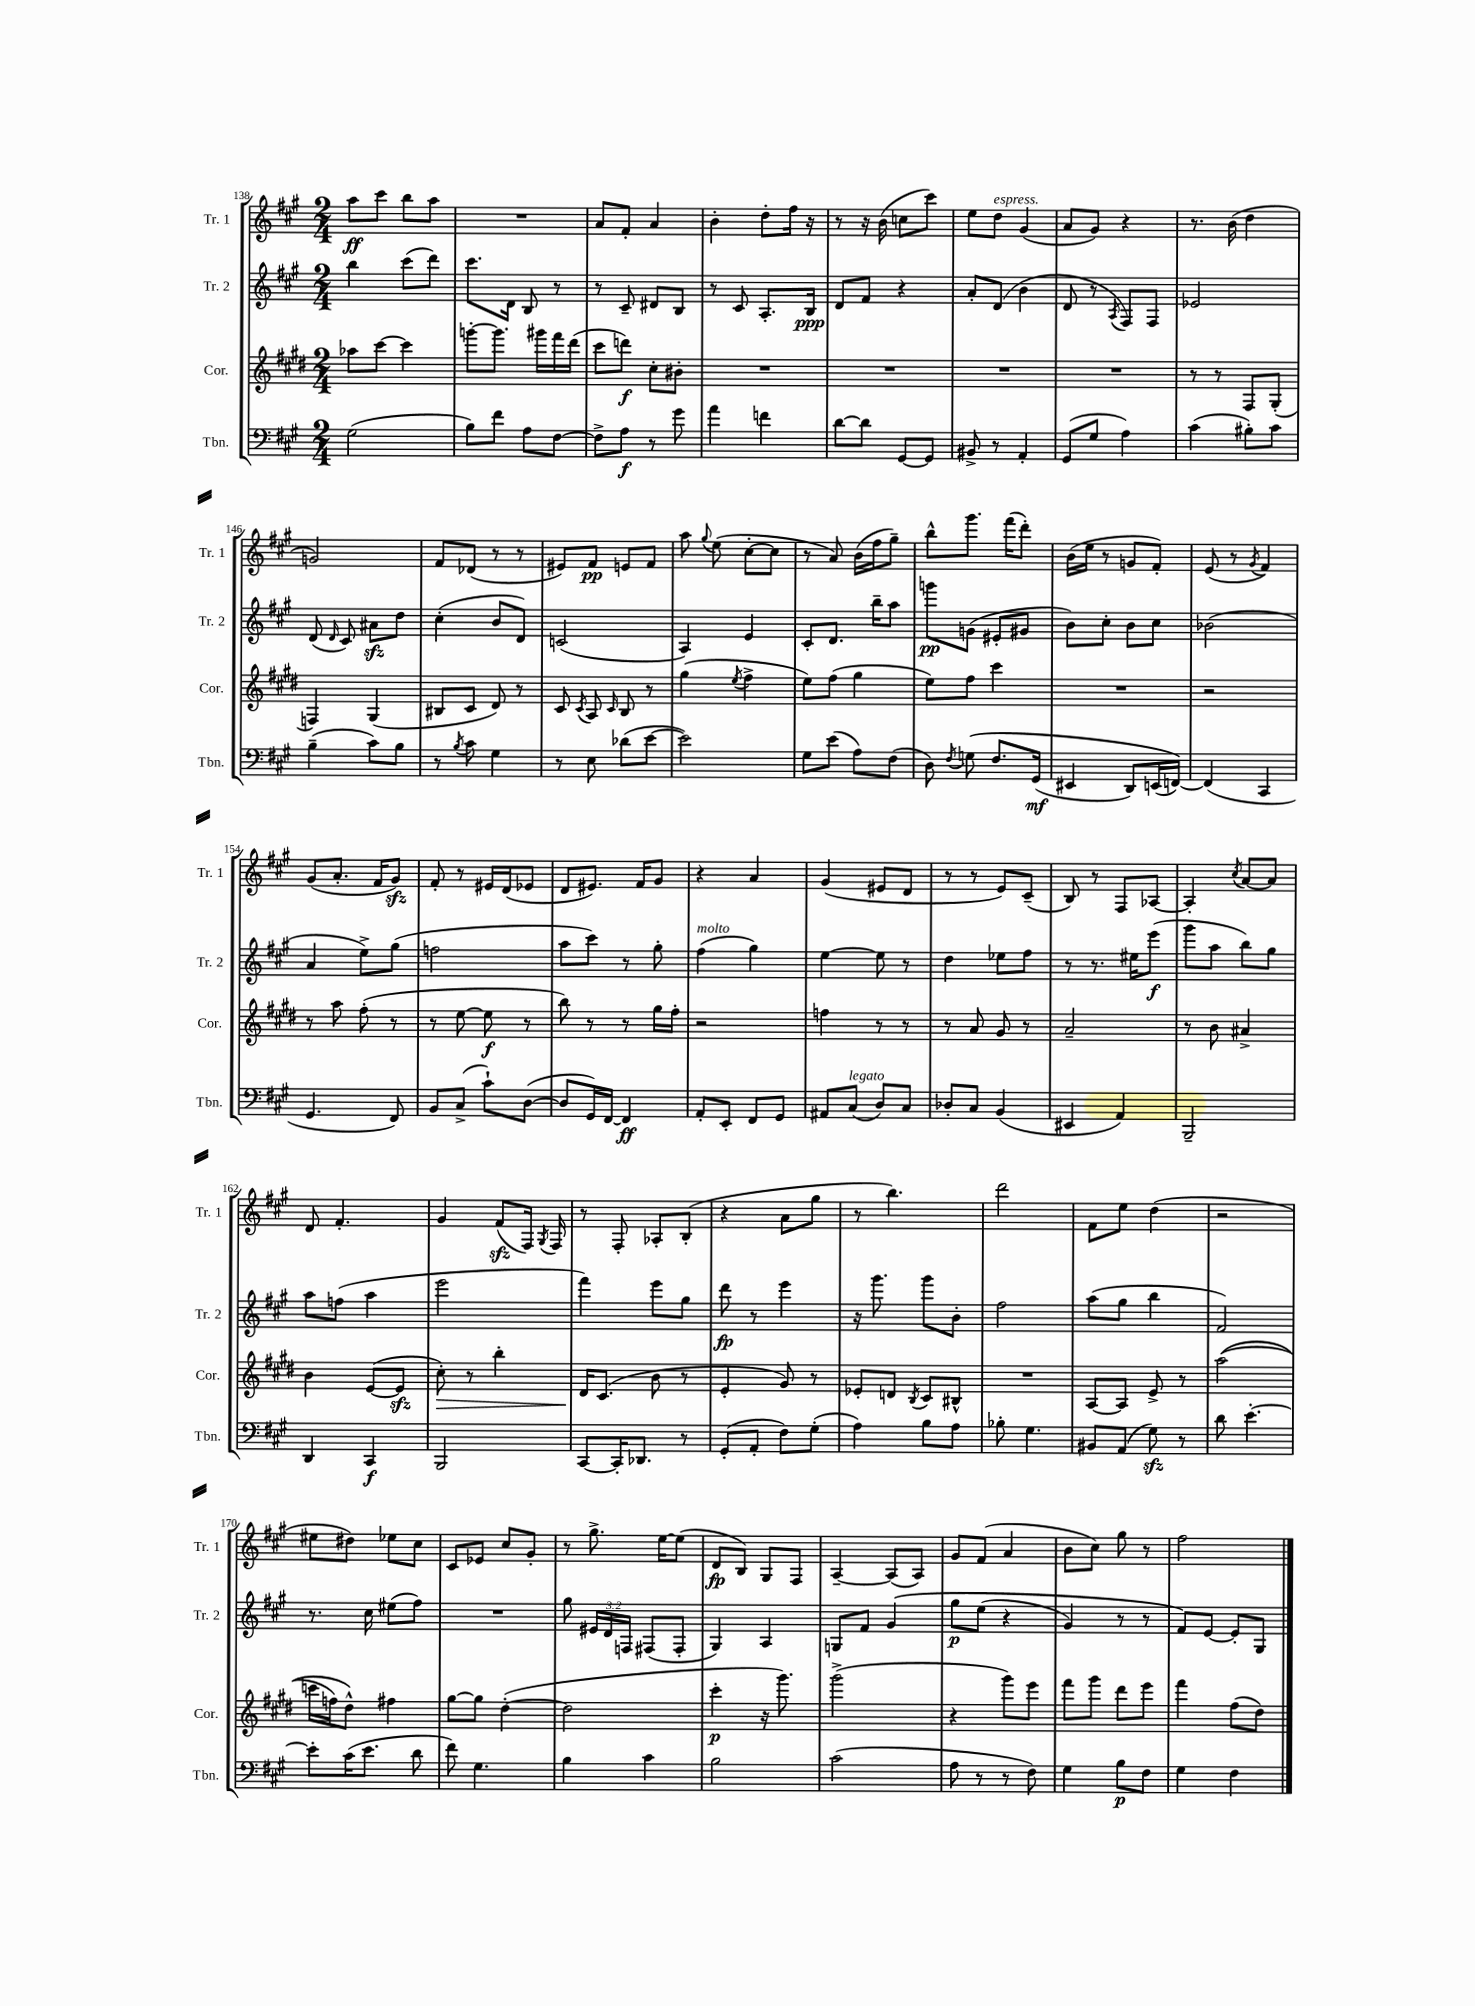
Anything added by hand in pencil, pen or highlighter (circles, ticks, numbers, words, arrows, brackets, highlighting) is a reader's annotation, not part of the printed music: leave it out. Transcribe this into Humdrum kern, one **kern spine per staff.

**kern	**kern	**kern	**kern
*staff4	*staff3	*staff2	*staff1
*clefF4	*clefG2	*clefG2	*clefG2
*k[f#c#g#]	*k[f#c#g#d#]	*k[f#c#g#]	*k[f#c#g#]
*M2/4	*M2/4	*M2/4	*M2/4
(2G#	8aa-	4bb	8aa
.	[8ccc#	.	8ccc#
.	4ccc#]	(8ccc#	8bb
.	.	8ddd)	8aa
=	=	=	=
8B)	[8ggg'	8.ccc#	2r
8f#	8.ggg]	.	.
.	.	16d	.
8A	.	8B	.
.	16ggg#	.	.
[8F#	16fff#	8r	.
.	(16ddd#	.	.
=	=	=	=
8F#^]	8ccc#	8r	8a
8A	8ddd)	8c#~	8f#'
8r	8cc#'	8d#	4a
8g#	8b#'	8B	.
=	=	=	=
4a	2r	8r	4b'
.	.	8c#	.
4f	.	8.A'	8dd'
.	.	.	16ff#
.	.	16B	16r
=	=	=	=
[8d	2r	8d	8r
8d]	.	8f#	16r
.	.	.	(16b
[8GG#	.	4r	8cc
8GG#]	.	.	8ccc#)
=	=	=	=
8BB#^	2r	8a'	8ee
8r	.	(8d	8dd
4AA'	.	4b	(4g#
=	=	=	=
(8GG#	2r	8d	8a
8G#	.	8r	8g#)
.	.	8qA	.
4A)	.	8F#)	4r
.	.	8F#	.
=	=	=	=
(4c#	8r	2e-	8.r
.	8r	.	.
.	.	.	(16b
8B#')	8F#	.	4dd
8c#	(8G#'	.	.
=	=	=	=
(4B~	4F)	(8d	2g)
.	.	16qqd	.
.	.	8c#)	.
8c#)	(4G#	8a#	.
8B	.	8dd	.
=	=	=	=
8r	8B#	(4cc#'	8f#
8qB	.	.	.
8c#	8c#	.	(8d-
4G#	8d#)	8b	8r
.	8r	8d)	8r
=	=	=	=
8r	8c#	(2c	8e#)
.	8qc#	.	.
8E	8A	.	8f#
.	16qqc#	.	.
(8d-	8B	.	8e
[8e	8r	.	8f#
=	=	=	=
2e])	(4gg#	4A)	8aa
.	.	.	8qqgg#
.	.	.	(8ee
.	8qee	.	.
.	4ff#^	4e	[8cc#'
.	.	.	8cc#]
=	=	=	=
8G#	8ee)	8c#'	8r
(8e	(8ff#	8.d	8a)
8A)	4gg#	.	(16b
.	.	16bb~	16ff#
(8F#	.	8aa	8gg#~)
=	=	=	=
8D)	8ee)	8ggg	8bb^^
8qF#	.	.	.
&(8G	8ff#	(8g	8.ggg#
8.F#	4ccc#	8e#'	.
.	.	.	(16fff#
.	.	8g#	8ddd')
(16GG#	.	.	.
=	=	=	=
4EE#	2r	8b)	(16b
.	.	.	16ee
.	.	8cc#'	8r
8DD)	.	8b	8g
(16EE	.	8cc#	8f#')
[16FF)&)	.	.	.
=	=	=	=
(4FF]	2r	(2b-	(8e
.	.	.	8r
.	.	.	8qg#
4CC#	.	.	4f#)
=	=	=	=
4.GG#	8r	4a	(8g#
.	8aa	.	8.a'
.	(8ff#'	8ee^)	.
.	.	.	16f#
8FF#)	8r	(8gg#	8g#)
=	=	=	=
8BB	8r	2ff	8f#'
(8C#^	[8ee	.	8r
8c#`)	8ee]	.	16e#
.	.	.	(16d
([8D	8r	.	8e-
=	=	=	=
8D]	8bb)	8aa	8d
16GG#)	8r	8ccc#)	8.e#)
[16FF#	.	.	.
4FF#]	8r	8r	.
.	.	.	16f#
.	16gg#	8gg#'	8g#
.	16ff#'	.	.
=	=	=	=
8AA'	2r	(4ff#	4r
8EE'	.	.	.
8FF#	.	4gg#)	4a
8GG#	.	.	.
=	=	=	=
8AA#	4ff	[4ee	(4g#
(8C#	.	.	.
8D)	8r	8ee]	8e#
8C#	8r	8r	8d
=	=	=	=
8D-'	8r	4dd	8r
8C#	8a	.	8r
(4BB	8g#	8ee-	8e)
.	8r	8ff#	(8c#~
=	=	=	=
4EE#	2a~	8r	8B)
.	.	8.r	8r
4AA)	.	.	8F#
.	.	16ee#	.
.	.	(8eee	[8A-
=	=	=	=
2BBB~	8r	8ggg#	4A-']
.	8b	8aa	.
.	.	.	8qcc#
.	4a#^	8bb)	[8a
.	.	8gg#	8a]
=	=	=	=
4DD	4b	8aa	8d
.	.	(8ff	4.f#'
4CC#	([8e	4aa	.
.	8e]	.	.
=	=	=	=
2BBB	8cc#')	2eee	4g#
.	8r	.	.
.	4bb'	.	(8f#
.	.	.	16F#)
.	.	.	8qG#
.	.	.	16F#
=	=	=	=
[8CC#	16d#	4fff#)	8r
.	(8.c#	.	.
16CC#']	.	.	8F#'
8.DD-	.	.	.
.	8b	8eee	8A-'
8r	8r	8gg#	(8B'
=	=	=	=
(8GG#'	4e'	8ddd	4r
8AA'	.	8r	.
8F#)	8g#)	4eee	8a
(8G#'	8r	.	8gg#
=	=	=	=
4A)	8e-'	16r	8r
.	.	8.ggg#	.
.	8d	.	4.bb)
.	8qB	.	.
8B	8c#	8ggg#	.
8A	8B#^^	8b'	.
=	=	=	=
8B-'	2r	2ff#	2ddd
4.G#	.	.	.
=	=	=	=
8BB#	[8A	(8aa	8f#
(8AA	8A]	8gg#	8ee
8G#)	8e^	4bb	(4dd
8r	8r	.	.
=	=	=	=
8d	&((2aa	2f#)	2r
[4.e'	.	.	.
=	=	=	=
8e']	16ccc	8.r	8ee#
.	16ff)	.	.
(16c#	8dd#^^&)	.	8dd#)
8.e	.	16cc#	.
.	4ff#	(8ee#	8ee-
8d	.	8ff#)	8cc#
=	=	=	=
8f#)	[8gg#	2r	8c#
4.G#	8gg#]	.	8e-
.	([4dd#'	.	8cc#
.	.	.	8g#'
=	=	=	=
4B	2dd#]	8gg#	8r
.	.	24e#	8.gg#^
.	.	24d	.
.	.	24F	.
4c#	.	(8F#	.
.	.	.	[16ee
.	.	8F#'	(8ee]
=	=	=	=
2B	4ccc#'	4G#)	8d
.	.	.	8B)
.	16r	4A	8G#
.	8.ggg#)	.	.
.	.	.	8F#
=	=	=	=
(2c#	(2ggg#^	8G	[4A~
.	.	8f#	.
.	.	&(4g#	(8A]
.	.	.	8A)
=	=	=	=
8A	4r	8gg#	8g#
8r	.	(8ee	(8f#
8r	8ggg#)	4r	4a
8F#)	8eee	.	.
=	=	=	=
4G#	8fff#	4g#)	8b
.	8ggg#	.	8cc#)
8B	8ddd#	8r	8gg#
8F#	8eee	8r	8r
=	=	=	=
4G#	4fff#	8f#&)	2ff#
.	.	[8e	.
4F#	(8ff#	8e']	.
.	8dd#)	8G#	.
==	==	==	==
*-	*-	*-	*-
